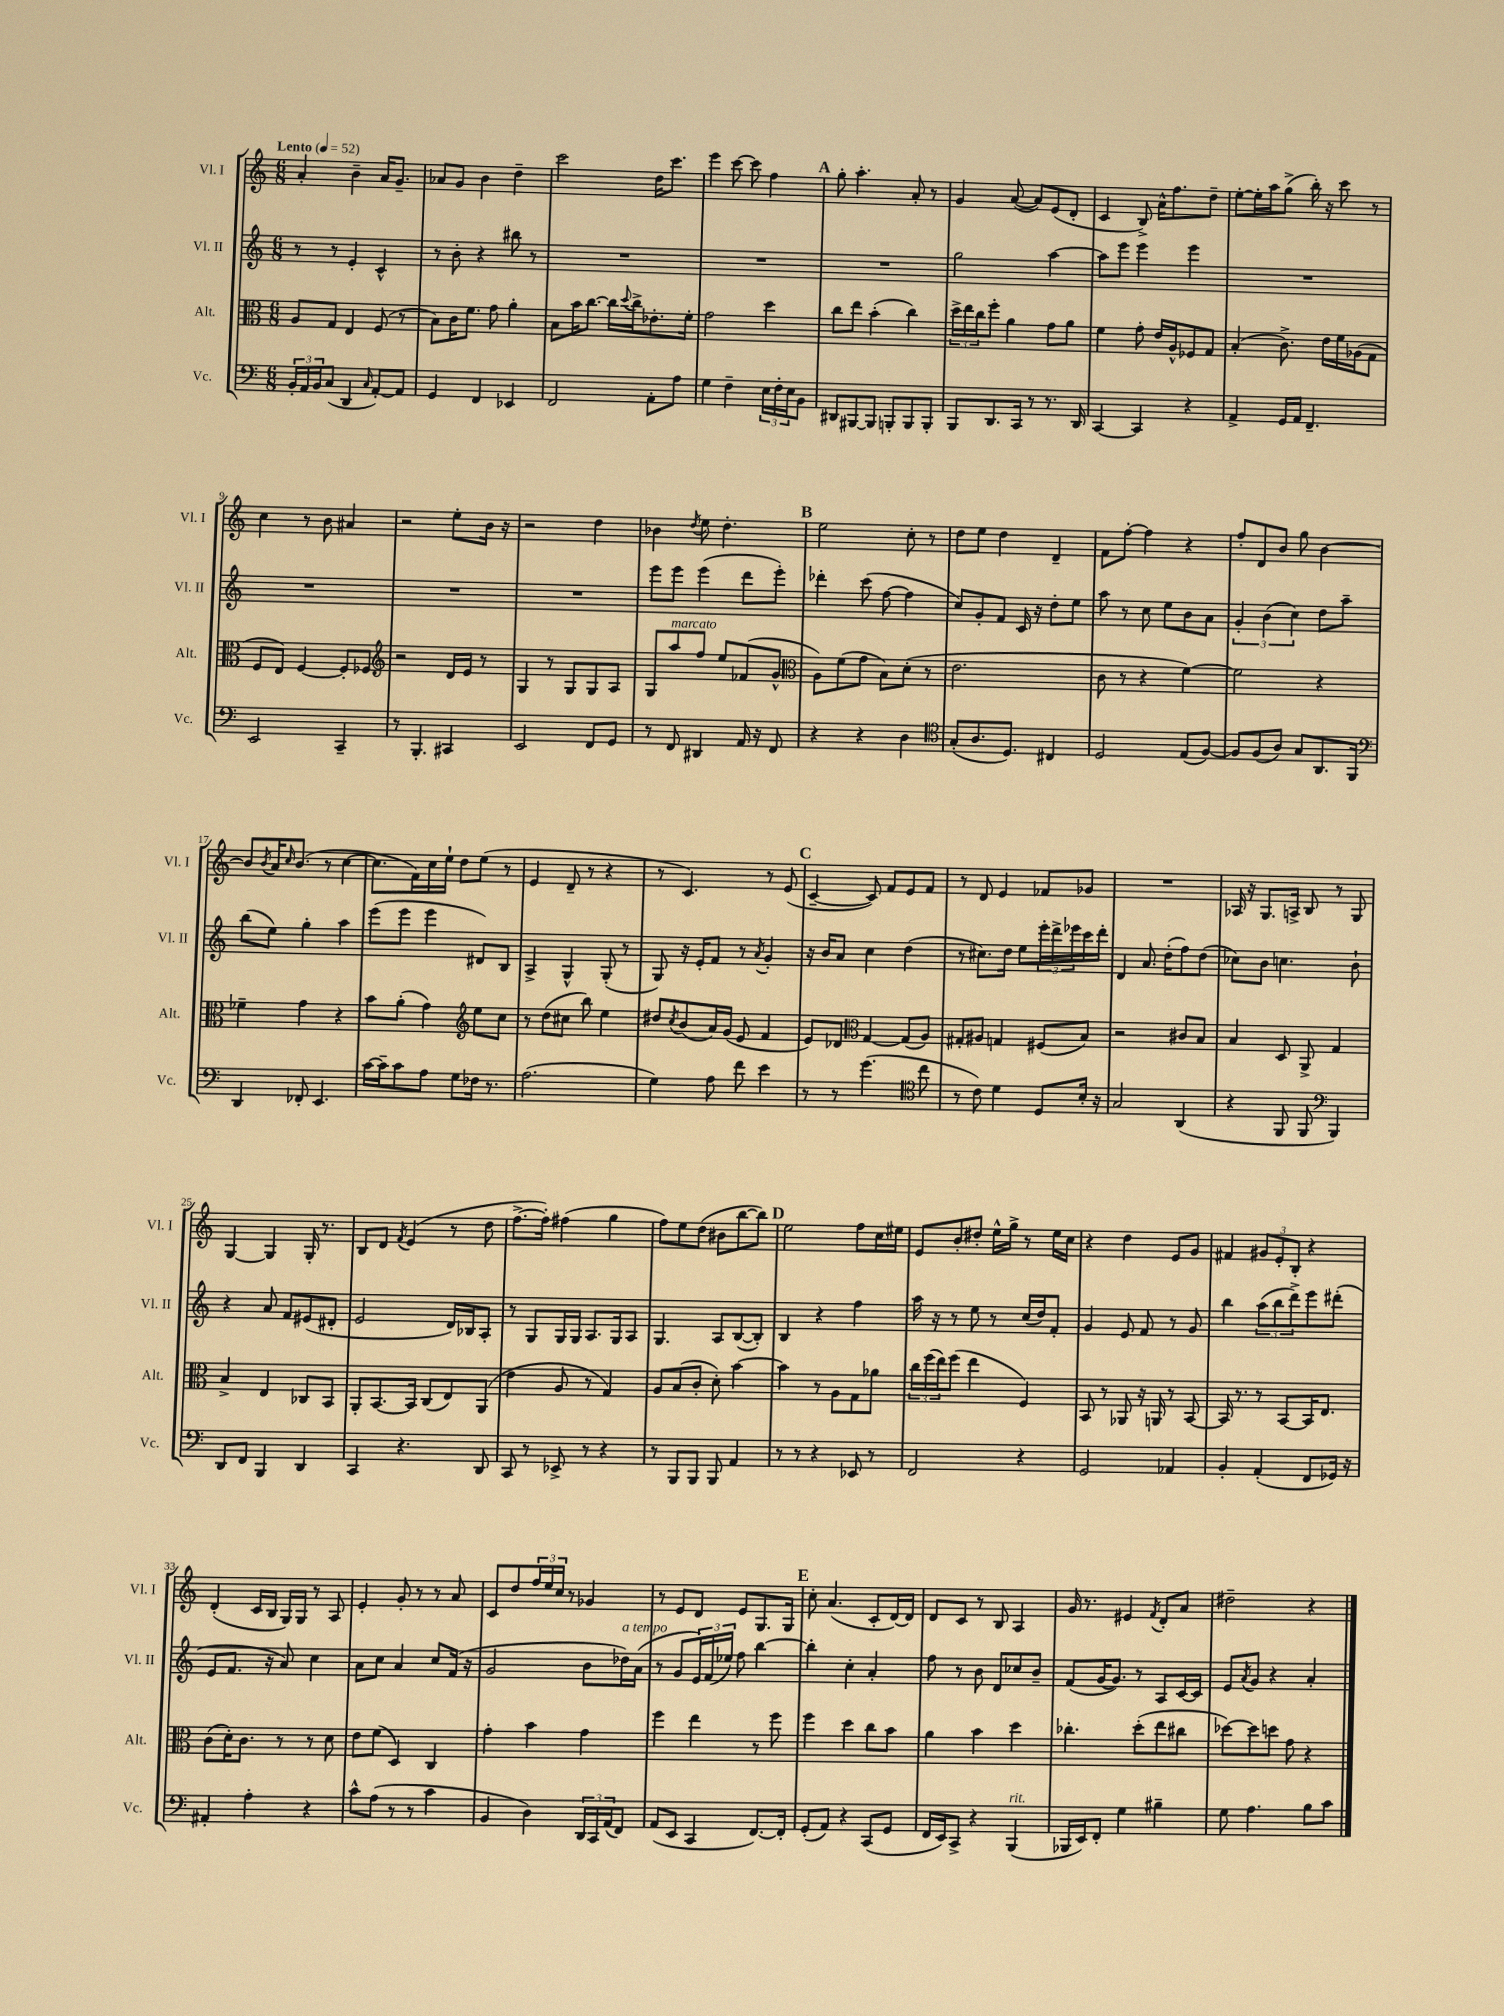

**kern	**kern	**kern	**kern
*staff4	*staff3	*staff2	*staff1
*clefF4	*clefC3	*clefG2	*clefG2
*k[]	*k[]	*k[]	*k[]
*M6/8	*M6/8	*M6/8	*M6/8
*MM52	*MM52	*MM52	*MM52
24BB'	8A	8r	4a'
24AA	.	.	.
24BB	.	.	.
(8C	8G	8r	.
4DD	4E	4e'	4b~
16qqC	.	.	.
[8AA')	(8F	4c^^	16a
.	.	.	8.g~
8AA]	8r	.	.
=	=	=	=
4GG	8B)	8r	8a-
.	16c	8b'	8g
.	8.f	.	.
4FF	.	4r	4b
.	8g	.	.
4EE-	4a'	8bb#	4dd~
.	.	8r	.
=	=	=	=
2FF	8B	2.r	2ccc
.	16b	.	.
.	[8.cc	.	.
.	16cc]	.	.
.	8qqdd	.	.
.	16cc^	.	.
8AA'	8.e-'	.	16dd
.	.	.	8.ccc
8A	.	.	.
.	16f'	.	.
=	=	=	=
4G	2g	2.r	4eee
4F~	.	.	[8ccc
.	.	.	8ccc]
24E	4dd	.	4ff
24F'	.	.	.
24E	.	.	.
8BB	.	.	.
=	=	=	=
8DD#	8cc	2.r	8gg'
[8BBB#	8ee	.	4.aa'
8BBB#]	(4b'	.	.
8BBB'	.	.	.
8BBB	4cc)	.	8a'
8BBB'	.	.	8r
=	=	=	=
8BBB	24dd^	2gg	4g
.	24ee	.	.
.	24cc	.	.
8.DD	8ff'	.	.
.	4a	.	([8a
16CC	.	.	.
8r	.	.	8a])
8.r	8g	[4aa	(8e
.	8a	.	8d'
16DD	.	.	.
=	=	=	=
[4CC	4f	8aa]	4c
.	.	8eee	.
4CC]	8g'	4eee	8B^)
.	16e	.	16a^^
.	16A^^	.	8.ff
4r	8F-	4eee	.
.	8G	.	8dd~
=	=	=	=
4AA^	(4B'	2.r	[8ee'
.	.	.	16ee']
.	.	.	16aa
16GG	8.c^)	.	(8gg^
16AA	.	.	.
4.FF~	.	.	16bb')
.	16e	.	16r
.	16f	.	8ccc
.	(16A-	.	.
.	8G	.	8r
=	=	=	=
2EE	8F	2.r	4cc
.	8E)	.	.
.	[4F	.	8r
.	.	.	8b
4CC~	8F']	.	4a#
.	8F-	.	.
=	=	=	=
*	*clefG2	*	*
8r	2r	2.r	2r
4.BBB'	.	.	.
4CC#	16d	.	8ee'
.	16e	.	.
.	8r	.	16b
.	.	.	16r
=	=	=	=
2EE	4G	2.r	2r
.	8r	.	.
.	8G	.	.
8FF	8G	.	4dd
8GG	8A	.	.
=	=	=	=
8r	8G	8eee	4b-
8FF	8aa	8eee	.
.	.	.	8qdd
4DD#	8ff	(4eee	8ee
.	8ee	.	4.dd'
16AA	(8f-	8ddd	.
16r	.	.	.
8FF	8g^^	8eee')	.
=	=	=	=
*	*clefC3	*	*
4r	8A)	4ddd-'	2ee
.	(8f	.	.
4r	8g	(8ccc	.
.	8B)	[8ff	.
4D	(8d'	4ff]	8cc'
.	8r	.	8r
=	=	=	=
*clefC4	*	*	*
(8G'	2.e	8cc)	8dd
8.A	.	8g'	8ee
.	.	8f	4dd
8.D)	.	.	.
.	.	16c	.
.	.	16r	.
4C#	.	8dd'	4d~
.	.	8ee	.
=	=	=	=
2D	8c	8aa	8f
.	8r	8r	[8ff'
.	4r	8cc	4ff]
.	.	8ee	.
(8E	[4f)	8b	4r
[8F)	.	8a	.
=	=	=	=
8F]	2f]	6g'	8ff'
(8F	.	.	8d
.	.	(6b	.
8A)	.	.	8b
.	.	6cc)	.
8G	.	.	8gg
8.AA	4r	8dd	[4b
.	.	8aa~	.
16FF	.	.	.
=	=	=	=
*clefF4	*	*	*
4DD	4f-~	(8bb	8b]
.	.	.	8qb
.	.	8ee)	16a
.	.	.	16qqcc
.	.	.	(8.b
8FF-'	4g	4gg'	.
4.EE	.	.	8r
.	4r	4aa	[4cc
=	=	=	=
[16c	8b	(8eee	8.cc]
16c~]	.	.	.
8c	(8a'	8eee	.
.	.	.	16f)
8A	4g)	4eee	16cc
.	.	.	16ee`
8G	.	.	8dd
*	*clefG2	*	*
16F-	8ee	8d#)	(8ee
8.r	.	.	.
.	8cc	8B	8r
=	=	=	=
(2.A	8r	4A^	4e
.	(8dd	.	.
.	8cc#	4G^^	8d~
.	8bb)	.	8r
.	4ee	(8G'	4r
.	.	8r	.
=	=	=	=
4G)	8dd#	8G)	8r
.	8qcc	.	.
.	(8b	16r	4.c)
.	.	16e'	.
8A	16a)	8f	.
.	(16g	.	.
8f	8e	8r	.
.	.	8qa	.
4e	4f	4g'	8r
.	.	.	(8e
=	=	=	=
8r	8e)	16r	[4c~
.	.	16b	.
8r	8d-	8a	.
*	*clefC3	*	*
(4.g	[4G	4cc	8c])
.	.	.	8f
.	(8G]	(4dd	8e
*clefC4	*	*	*
8cc	8A)	.	8f
=	=	=	=
8r	8G#'	8r	8r
8c)	8A#	8.cc#)	8d
4d	4G	.	4e
.	.	16dd	.
.	.	8ee	.
8D	(8F#	24eee'	8f-
.	.	24ddd^	.
.	.	24eee-	.
16B'	8B)	16ccc	8g-
16r	.	16ddd'	.
=	=	=	=
2G	2r	4d	2.r
.	.	8.a	.
.	.	(16dd'	.
(4AA	8c#	8ff)	.
.	8B	(8dd	.
=	=	=	=
4r	4B	8cc-)	16A-
.	.	.	16r
.	.	8b	8.G
8FF	8D	4.cc	.
.	.	.	16A^
8FF	8AA^	.	8B
*clefF4	*	*	*
4BBB)	4G	.	8r
.	.	8b`	8G
=	=	=	=
8DD	4B^	4r	[4G
8FF	.	.	.
4BBB	4E	8a	4G]
.	.	8f	.
4DD	8C-	(8e#	16G'
.	.	.	8.r
.	8BB	8d#'	.
=	=	=	=
4CC	8AA'	2e	8B
.	[8.BB	.	8d
.	.	.	8qf
4.r	.	.	(4e
.	16BB]	.	.
.	(8C	.	.
.	8E)	16d)	8r
.	.	16B-	.
8DD	(8AA	8A'	8dd
=	=	=	=
8CC	4e	8r	[8.ff^
8r	.	8G	.
.	.	.	16ff'])
8EE-^	8A	16G	(4ff#
.	.	16G	.
8r	8r	8.A	.
4r	4G)	.	4gg
.	.	16G	.
.	.	8A	.
=	=	=	=
8r	8A	4.G	8ff)
8BBB	(8B	.	8ee
8BBB	8c'	.	(8dd
8BBB	8d')	8A	8b#
4AA	[4b	([8B	[8bb
.	.	8B'])	8bb])
=	=	=	=
8r	4b]	4B	2ee
8r	.	.	.
4r	8r	4r	.
.	8A	.	.
8EE-	8G	4ff	8ff
8r	8a-	.	16cc
.	.	.	16ee#
=	=	=	=
2FF	24cc	16aa	8e
.	(24ff	.	.
.	.	16r	.
.	24ee)	.	.
.	(8ff	8r	8b'
.	4ee	8ee	8dd#'
.	.	8r	16ee^^
.	.	.	16gg^
4r	4F)	(16cc	8r
.	.	16dd)	.
.	.	8f'	16ee
.	.	.	16cc
=	=	=	=
2GG	8BB	4g	4r
.	8r	.	.
.	8AA-	8e	4dd
.	16r	8f	.
.	16AA	.	.
4AA-	8r	8r	8e
.	[8BB	8g	8g
=	=	=	=
4BB'	16BB]	4bb	4f#
.	8.r	.	.
(4AA'	8r	(12aa	12g#
.	.	12bb	12e'
.	[8BB	.	.
.	.	12ddd^)	12B'
8FF	16BB]	8eee	4r
.	8.E	.	.
16GG-)	.	(8ddd#'	.
16r	.	.	.
=	=	=	=
4AA#'	(8c	8e	(4d'
.	16d')	8.f	.
.	8.c	.	.
4A'	.	.	16c
.	.	16r	16B
.	8r	8a)	16G)
.	.	.	16G
4r	8r	4cc	8r
.	8d	.	8A
=	=	=	=
8c^^	8e	8a	4e'
(8A	(8f	8cc	.
8r	4D)	4a	8g'
8r	.	.	8r
4c	4C	8cc	8r
.	.	(16f	8a
.	.	16r	.
=	=	=	=
4BB	4g'	2g	8c
.	.	.	8dd
4D)	4b	.	24ff
.	.	.	24ee
.	.	.	24cc
.	.	.	8r
24DD	4g	8b	4g-
24CC	.	.	.
(24AA	.	.	.
8FF)	.	16dd-)	.
.	.	(16a	.
=	=	=	=
(8AA	4ff	8r	8r
8EE	.	8g	8e
4CC	4ee	24e)	8d
.	.	(24f	.
.	.	24ee-)	.
.	.	8ff	8e
[8.FF)	8r	[4bb	8.G
.	8ff	.	.
16FF']	.	.	16G
=	=	=	=
(8GG'	4ff	4bb']	8cc'
8AA)	.	.	(4.a
4r	4dd	4cc'	.
(8CC	8cc	4a'	8c'
8GG	8b	.	[16d)
.	.	.	16d]
=	=	=	=
16FF	4a	8ff	8d
16EE)	.	.	.
8CC^	.	8r	8c
4r	4b	8b	8r
.	.	8d	8B
(4BBB	4dd	8cc-	4A
.	.	8b~	.
=	=	=	=
16BBB-	4.cc-'	(8f	16g
16EE)	.	.	8.r
8FF'	.	[16g	.
.	.	8.g])	.
4G	.	.	4e#
.	(8dd'	8r	.
.	.	.	8qf
4B#~	8ee	8A	8d'
.	8cc#	[16c	8a
.	.	16c]	.
=	=	=	=
8G	[8dd-)	8e	2dd#~
.	.	8qa	.
4.A	8dd-]	8g	.
.	8dd	4r	.
.	8g	.	.
8B	4r	4a'	4r
8c	.	.	.
==	==	==	==
*-	*-	*-	*-
